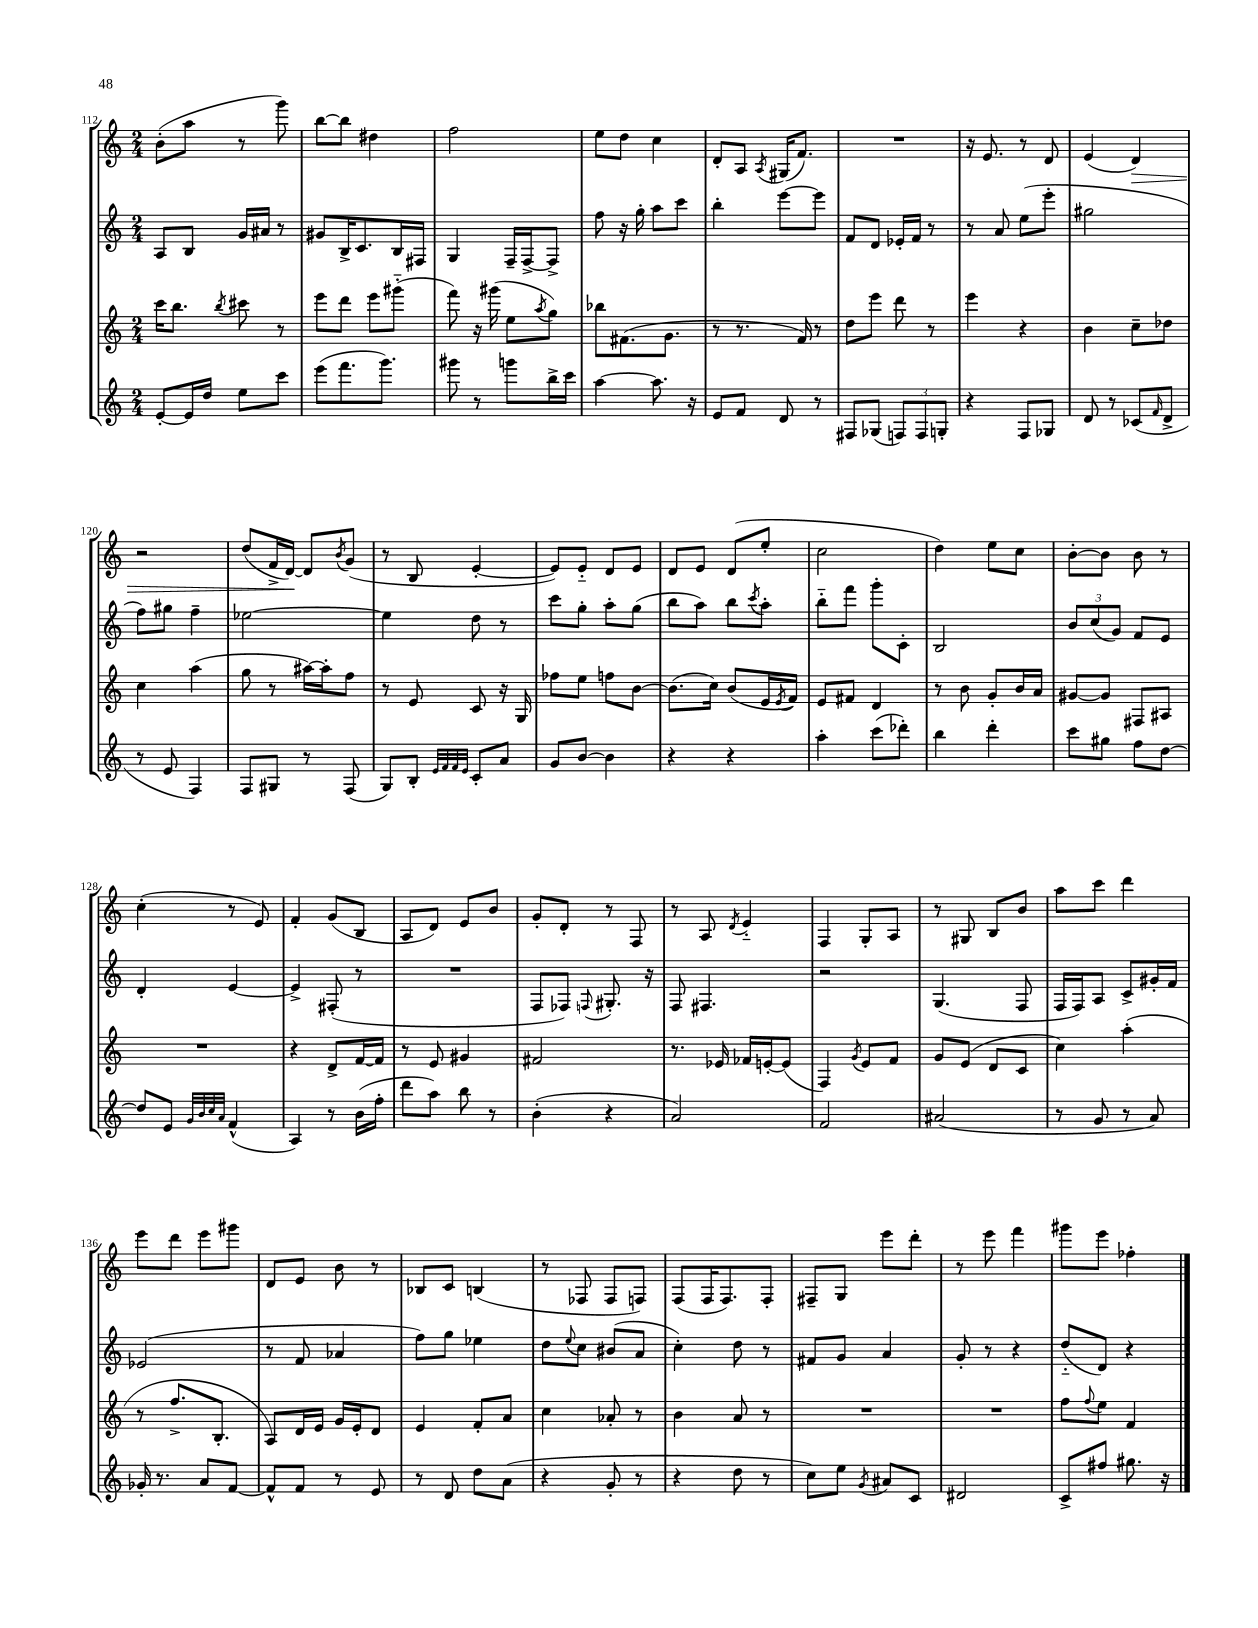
<<
\new StaffGroup <<
\new Staff = "s0" {
    \clef treble \key c \major \numericTimeSignature \time 2/4
    b'8-.( a''8 r8 g'''8) |
    b''8~ b''8 dis''4 |
    f''2 |
    e''8 d''8 c''4 |
    d'8-. a8 \acciaccatura { a8 } gis16( f'8.) |
    R2 |
    r16 e'8. r8 d'8 |
    e'4( d'4\>) |
    r2 |
    d''8( f'16-> d'16~\!) d'8 \acciaccatura { b'8 } g'8( |
    r8 b8 e'4~-. |
    e'8) e'8-_ d'8 e'8 |
    d'8 e'8 d'8( e''8-. |
    c''2 |
    d''4) e''8 c''8 |
    b'8~-. b'8 b'8 r8 |
    c''4-.( r8 e'8) |
    f'4-. g'8( b8 |
    a8 d'8) e'8 b'8 |
    g'8-. d'8-. r8 f8 |
    r8 a8 \acciaccatura { d'8 } e'4-_ |
    f4 g8-. a8 |
    r8 gis8 b8 b'8 |
    a''8 c'''8 d'''4 |
    e'''8 d'''8 e'''8 gis'''8 |
    d'8 e'8 b'8 r8 |
    bes8 c'8 b4( |
    r8 fes8 fes8 f8) |
    f8( f16 f8.) f8-. |
    fis8-- g8 e'''8 d'''8-. |
    r8 e'''8 f'''4 |
    gis'''8 e'''8 fes''4-. \bar "|." |
}
\new Staff = "s1" {
    \clef treble \key c \major \numericTimeSignature \time 2/4
    a8 b8 g'16 ais'16 r8 |
    gis'8 b16-> c'8. b16 fis16 |
    g4 f16-- f16~-> f8-> |
    f''8 r16 g''16-. a''8 c'''8 |
    b''4-. e'''8~ e'''8 |
    f'8 d'8 ees'16-. f'16 r8 |
    r8 a'8 e''8( e'''8-. |
    gis''2 |
    f''8) gis''8 f''4-- |
    ees''2~ |
    ees''4 d''8 r8 |
    c'''8 g''8-. a''8-. g''8( |
    b''8 a''8) b''8 \acciaccatura { c'''8 } a''8-. |
    b''8-_ f'''8 g'''8-. c'8-. |
    b2 |
    \tuplet 3/2 { b'8 c''8( g'8) } f'8 e'8 |
    d'4-. e'4~ |
    e'4-> fis8-.( r8 |
    R2 |
    f8 fes8) \appoggiatura { f8 } gis8.-. r16 |
    f8 fis4. |
    r2 |
    g4.( f8 |
    f16 f16) a8 c'8-> gis'16-. f'16 |
    ees'2( |
    r8 f'8 aes'4 |
    f''8) g''8 ees''4 |
    d''8 \appoggiatura { e''8 } c''8 bis'8( a'8 |
    c''4-.) d''8 r8 |
    fis'8 g'8 a'4 |
    g'8-. r8 r4 |
    d''8-_( d'8) r4 \bar "|." |
}
\new Staff = "s2" {
    \clef treble \key c \major \numericTimeSignature \time 2/4
    c'''16 b''8. \acciaccatura { b''8 } cis'''8 r8 |
    e'''8 d'''8 e'''8 gis'''8-_( |
    f'''8) r16 gis'''16( e''8 \acciaccatura { a''8 } g''8) |
    bes''8 fis'8.( g'8. |
    r8 r8. f'16) r8 |
    d''8 e'''8 d'''8 r8 |
    e'''4 r4 |
    b'4 c''8-- des''8 |
    c''4 a''4( |
    g''8 r8 ais''16~) ais''16-. f''8 |
    r8 e'8 c'8 r16 g16 |
    fes''8 e''8 f''8 b'8~ |
    b'8.( c''16) b'8( e'16 \acciaccatura { e'8 } f'16) |
    e'8 fis'8 d'4 |
    r8 b'8 g'8-. b'16 a'16 |
    gis'8~ gis'8 fis8 ais8 |
    R2 |
    r4 d'8-> f'16~ f'16 |
    r8 e'8 gis'4 |
    fis'2 |
    r8. ees'16 fes'16 e'16~-. e'8( |
    f4) \acciaccatura { g'8 } e'8 f'8 |
    g'8 e'8( d'8 c'8 |
    c''4) a''4-.( |
    r8 f''8.-> b8.-. |
    a8) d'16 e'16 g'16 e'16-. d'8 |
    e'4 f'8-. a'8 |
    c''4 aes'8-. r8 |
    b'4 a'8 r8 |
    R2 |
    R2 |
    f''8 \appoggiatura { f''8 } e''8 f'4 \bar "|." |
}
\new Staff = "s3" {
    \clef treble \key c \major \numericTimeSignature \time 2/4
    e'8~-. e'16 d''16 e''8 c'''8 |
    e'''8( f'''8. g'''8.) |
    gis'''8 r8 g'''8 b''16-> c'''16 |
    a''4~ a''8. r16 |
    e'8 f'8 d'8 r8 |
    fis8 ges8( \tuplet 3/2 { f8) f8 g8-. } |
    r4 f8 ges8 |
    d'8 r8 ces'8( \grace { f'16 } d'8-> |
    r8 e'8 f4) |
    f8 gis8 r8 f8( |
    g8) b8-. \grace { e'32 f'32 f'32 e'32 } c'8-. a'8 |
    g'8 b'8~ b'4 |
    r4 r4 |
    a''4-. c'''8( des'''8-.) |
    b''4 d'''4-. |
    c'''8 gis''8 f''8 d''8~ |
    d''8 e'8 \grace { g'32 b'32 c''32 a'32 } f'4-^( |
    a4) r8 b'16( f''16-. |
    d'''8 a''8) b''8 r8 |
    b'4-.( r4 |
    a'2) |
    f'2 |
    ais'2( |
    r8 g'8 r8 a'8) |
    ges'16-. r8. a'8 f'8~ |
    f'8-^ f'8 r8 e'8 |
    r8 d'8 d''8 a'8( |
    r4 g'8-. r8 |
    r4 d''8 r8 |
    c''8) e''8 \acciaccatura { g'8 } ais'8 c'8 |
    dis'2 |
    c'8-> fis''8 gis''8. r16 \bar "|." |
}
>>
>>
\layout { \context { \Score currentBarNumber = #112 } }
